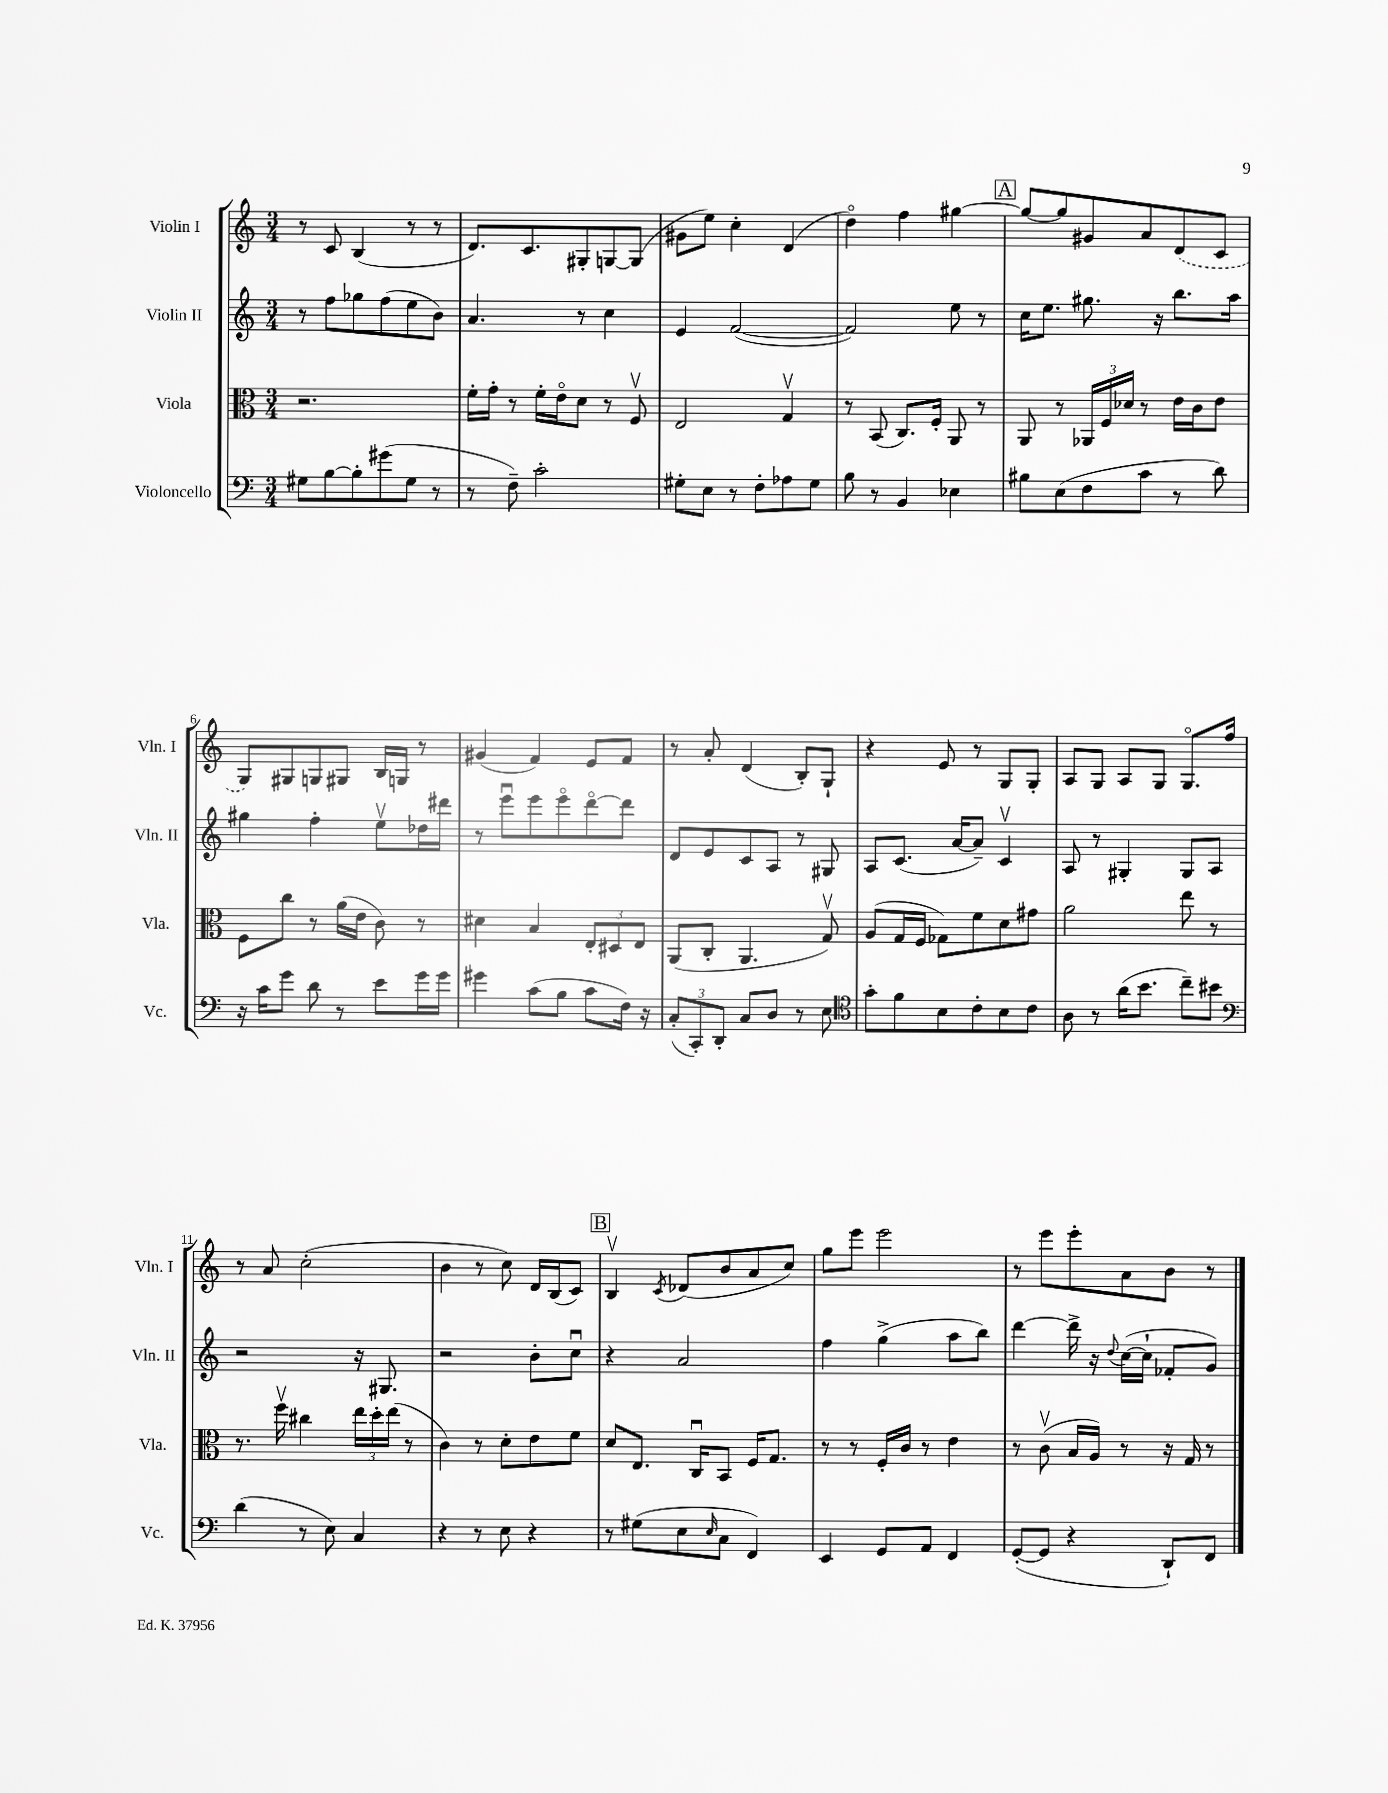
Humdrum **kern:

**kern	**kern	**kern	**kern
*part4	*part3	*part2	*part1
*staff4	*staff3	*staff2	*staff1
*I"Violoncello	*I"Viola	*I"Violin II	*I"Violin I
*I'Vc.	*I'Vla.	*I'Vln. II	*I'Vln. I
*clefF4	*clefC3	*clefG2	*clefG2
*k[]	*k[]	*k[]	*k[]
*M3/4	*M3/4	*M3/4	*M3/4
=1	=1	=1	=1
8G#X\L	2.r	8r	8r
[8B\	.	8ff\L	8c/
8B'\]	.	8gg-X\	(4B/
(8g#X\	.	(8ff\	.
8G#\J	.	8ee\	8r
8r	.	8b\J)	8r
=2	=2	=2	=2
8r	16f'\LL	4.a/	8.d/L)
.	16g'\JJ	.	.
8F~\)	8r	.	.
.	.	.	8.c/
2c'\	16f'\LL	.	.
.	16e\J	.	.
.	8d\J	8r	8G#X'/
.	8r	4cc\	[8Gn/
.	8Fv/	.	(8G/J]
=3	=3	=3	=3
8G#X'\L	2E/	4e/	8g#X\L
8E\J	.	.	8ee\J)
8r	.	([2f/	4cc'\
8F'\L	.	.	.
8A-X\	4Gv/	.	(4d/
8G#\J	.	.	.
=4	=4	=4	=4
8B\	8r	2f/])	4dd\)
8r	(8BB/	.	.
4BB/	8.C/L)	.	4ff\
.	16F'/Jk	.	.
4E-X\	8AA/	8ee\	[4gg#X\
.	8r	8r	.
!!LO:REH:place=s1:t=A
=5	=5	=5	=5
8B#X\L	8AA/	16cc\KL	8gg#/L_
.	.	8.ee\J	.
(8E\	8r	.	8gg#/]
8F\	24AA-X/LL	8.gg#X\	8g#X/
.	24F/	.	.
.	24d-X/JJ	.	.
8c\J	8r	.	8a/
.	.	16r	.
8r	16e\LL	8.bb\L	(8d/
.	16c\J	.	.
8d\)	8e\J	.	8c/J
.	.	16aa\Jk	.
!!LO:LB:g=z
=6	=6	=6	=6
16r	8F\L	4gg#X\	8G/L)
16c\KL	.	.	.
8g\J	8cc\J	.	8G#X/
8d\	8r	4ff'\	8Gn/
8r	(16a\LL	.	8G#X/J
.	16e\JJ	.	.
8e\L	8c\)	8eev\L	16B/LL
.	.	.	16Gn/JJ
16g\L	8r	16dd-X\L	8r
16g\JJ	.	16ddd#X\JJ	.
=7	=7	=7	=7
4g#X\	4d#X\	8r	(4g#X/
.	.	8eeeu\L	.
(8c\L	4B/	8eee\	4f/)
8B\J	.	8eee\	.
8c\L	12E'/L	[8ddd\	8e/L
.	12D#X/	.	.
16F\Jk)	.	8ddd\J]	8f/J
.	12E/J	.	.
16r	.	.	.
=8	=8	=8	=8
(12C'/L	(8AA/L	8d/L	8r
12CC'/)	.	.	.
.	8C'/J	8e/	8a'/
12DD'/J	.	.	.
8C/L	4.AA/	8c/	(4d/
8D/J	.	8A/J	.
8r	.	8r	8B'/L)
8E\	8Gv/)	8G#X/	8G`/J
=9	=9	=9	=9
*clefC4	*	*	*
8g'\L	(8A/L	8A/L	4r
8f\	16G/L	(8.c/J	.
.	16F/JJ	.	.
8B\	8G-X\L)	.	8e/
.	.	[16a/KL	.
8c'\	8f\	8a~/J])	8r
8B\	8d\	4cv/	8G/L
8c\J	8g#X\J	.	8G'/J
=10	=10	=10	=10
8A\	2a\	8A/	8A/L
8r	.	8r	8G/J
(16a\KL	.	4G#X'/	8A/L
8.b\J	.	.	.
.	.	.	8G/J
8cc~\L)	8ee\	8G#/L	8.G/L
8b#X\J	8r	8A/J	.
.	.	.	16ff/Jk
!!LO:LB:g=z
=11	=11	=11	=11
*clefF4	*	*	*
(4d\	8.r	2r	8r
.	.	.	8a/
.	16ffv\	.	.
8r	4cc#X\	.	(2cc'\
8E\)	.	.	.
4C/	24ee\LL	16r	.
.	24dd'\	.	.
.	.	8.G#X/	.
.	(24ee\JJ	.	.
.	8r	.	.
=12	=12	=12	=12
4r	4c\)	2r	4b\
8r	8r	.	8r
8E\	8d'\L	.	8cc\)
4r	8e\	8b'\L	16d/LL
.	.	.	(16B/J
.	8f\J	8ccu\J	8c/J)
!!LO:REH:place=s1:t=B
=13	=13	=13	=13
8r	8d/L	4r	4Bv/
(8G#X\L	8.E/J	.	.
.	.	.	8qc/
8E\	.	2a/	(8d-X/L
.	16Cu/KL	.	.
16qqE/	.	.	.
8C\J	8BB/J	.	8b/
4FF/)	16F/KL	.	8a/
.	8.G/J	.	.
.	.	.	8cc/J)
=14	=14	=14	=14
4EE/	8r	4ff\	8gg\L
.	8r	.	8eee\J
8GG/L	16F'/LL	(4gg^\	2eee\
.	16c/JJ	.	.
8AA/J	8r	.	.
4FF/	4e\	8aa\L	.
.	.	8bb\J)	.
=15	=15	=15	=15
([8GG'/L	8r	[4ddd\	8r
8GG/J]	(8cv\	.	8eee\L
4r	16B/LL	16ddd^\]	8eee'\
.	16A/JJ)	16r	.
.	.	8qqdd/	.
.	8r	([16cc\LL	8a\
.	.	16cc`\JJ]	.
8DD`/L)	16r	8f-X'/L	8b\J
.	16G/	.	.
8FF/J	8r	8g/J)	8r
==	==	==	==
*-	*-	*-	*-
